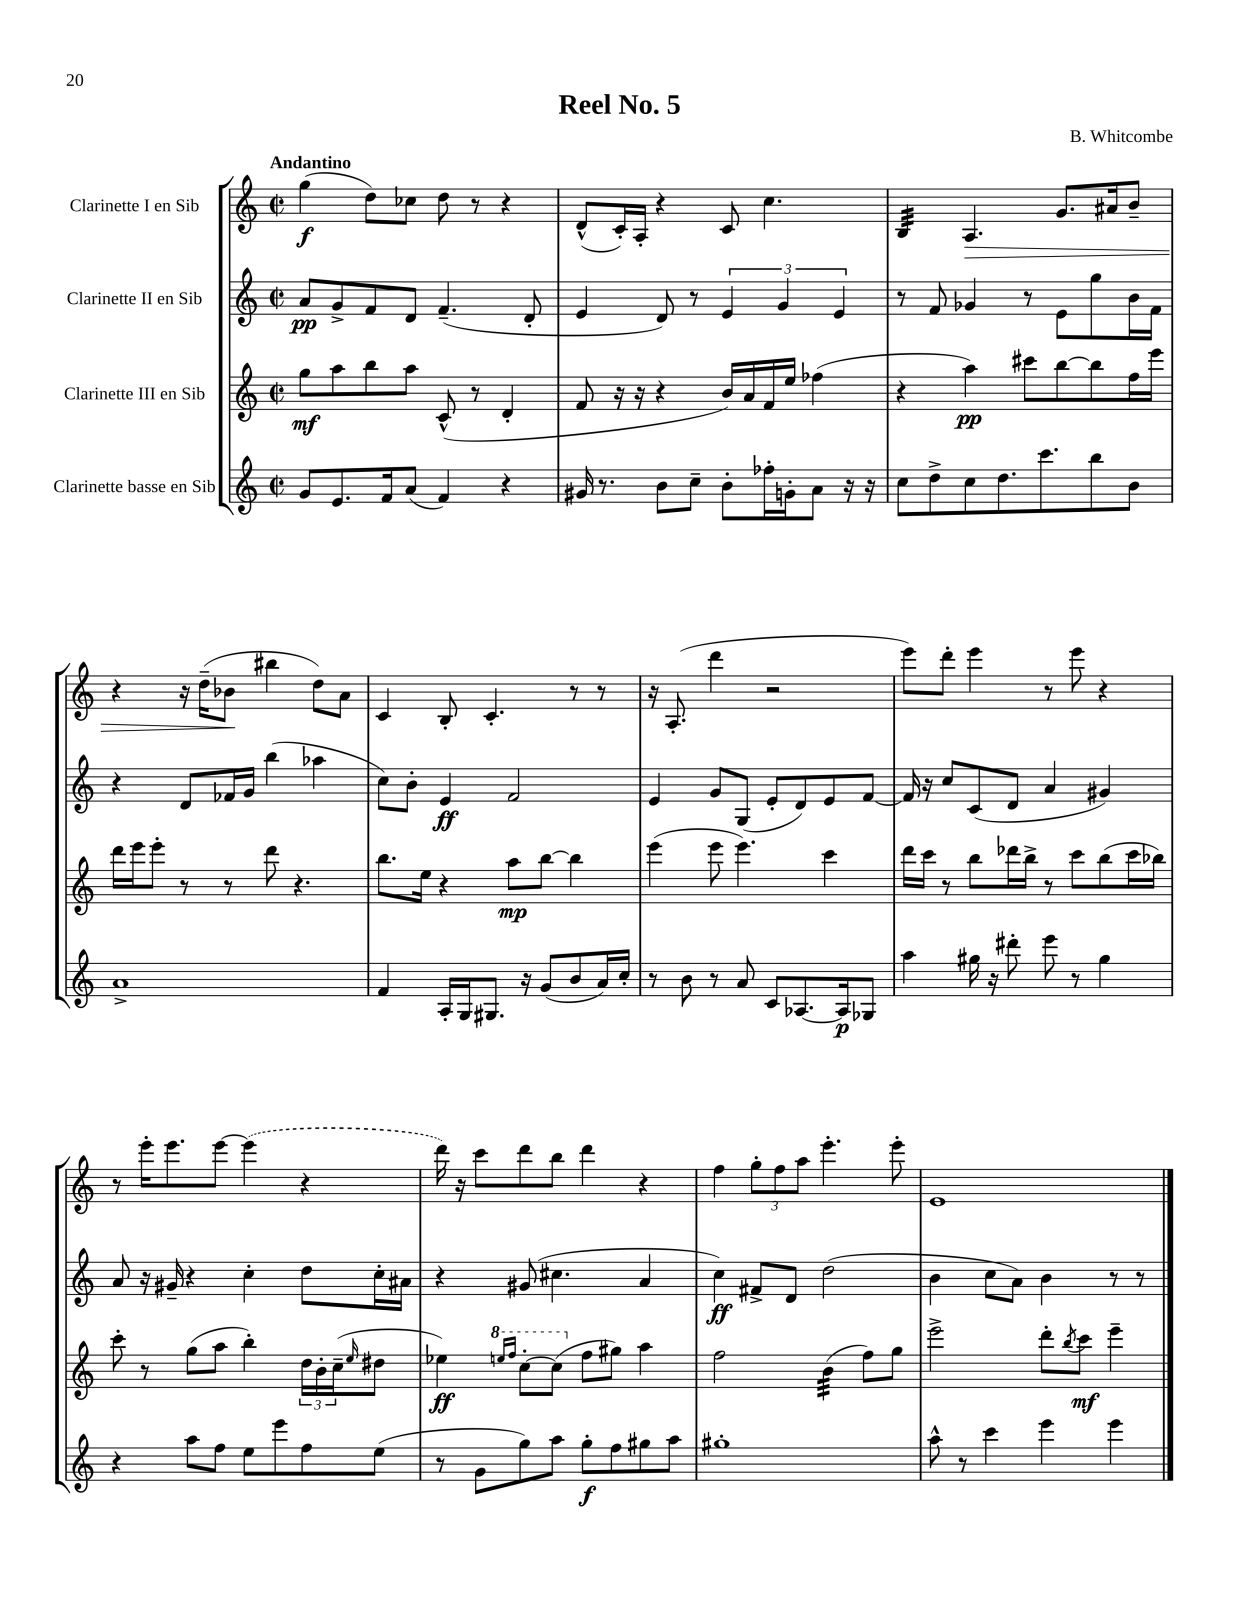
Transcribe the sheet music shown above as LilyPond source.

\header { title = "Reel No. 5" composer = "B. Whitcombe" }
<<
\new StaffGroup <<
\new Staff = "s0" \with { instrumentName = "Clarinette I en Sib" } {
    \clef treble \key c \major \defaultTimeSignature \time 2/2 \tempo "Andantino"
    g''4\f( d''8) ces''8 d''8 r8 r4 |
    d'8-^( c'16-.) a16-. r4 c'8 c''4. |
    b4:32 a4.\> g'8. ais'16 b'8-- |
    r4 r16 d''16--( bes'8\! bis''4 d''8) a'8 |
    c'4 b8-. c'4.-. r8 r8 |
    r16 a8.-.( d'''4 r2 |
    e'''8) d'''8-. e'''4 r8 e'''8 r4 |
    r8 e'''16-. e'''8. e'''8~ \once \slurDashed e'''4( r4 |
    d'''16) r16 c'''8 d'''8 b''8 d'''4 r4 |
    f''4 \tuplet 3/2 { g''8-. f''8 a''8 } e'''4.-. e'''8-. |
    e'1 \bar "|." |
}
\new Staff = "s1" \with { instrumentName = "Clarinette II en Sib" } {
    \clef treble \key c \major \defaultTimeSignature \time 2/2
    a'8\pp g'8-> f'8 d'8 f'4.--( d'8-. |
    e'4 d'8) r8 \tuplet 3/2 { e'4 g'4 e'4 } |
    r8 f'8 ges'4 r8 e'8 g''8 b'16 f'16 |
    r4 d'8 fes'16 g'16 b''4( aes''4 |
    c''8) b'8-. e'4\ff f'2 |
    e'4 g'8 g8( e'8-. d'8) e'8 f'8~ |
    f'16 r16 c''8 c'8( d'8 a'4 gis'4) |
    a'8 r16 gis'16-- r4 c''4-. d''8 c''16-. ais'16 |
    r4 gis'8( cis''4. a'4 |
    c''4\ff) fis'8-> d'8 d''2( |
    b'4 c''8 a'8) b'4 r8 r8 \bar "|." |
}
\new Staff = "s2" \with { instrumentName = "Clarinette III en Sib" } {
    \clef treble \key c \major \defaultTimeSignature \time 2/2
    g''8\mf a''8 b''8 a''8 c'8-^( r8 d'4-. |
    f'8 r16 r16 r4 b'16) a'16 f'16 e''16 fes''4( |
    r4 a''4\pp) cis'''8 b''8~ b''8 f''16 e'''16 |
    d'''16 e'''16 e'''8-. r8 r8 d'''8 r4. |
    b''8. e''16 r4 a''8\mp b''8~ b''4 |
    e'''4( e'''8 e'''4.) c'''4 |
    d'''16 c'''16 r8 b''8 des'''16 b''16-> r8 c'''8 b''8( c'''16 bes''16) |
    c'''8-. r8 g''8( a''8 b''4-.) \tuplet 3/2 { d''16 b'16-. c''16--( } \grace { e''16 } dis''8 |
    ees''4\ff) \ottava #1 \grace { e'''!16 f'''16 } c'''8~-. c'''8( \ottava #0 f''8 gis''8) a''4 |
    f''2 b'4:32( f''8) g''8 |
    e'''2-> d'''8-. \acciaccatura { b''8 } c'''8\mf e'''4-- \bar "|." |
}
\new Staff = "s3" \with { instrumentName = "Clarinette basse en Sib" } {
    \clef treble \key c \major \defaultTimeSignature \time 2/2
    g'8 e'8. f'16 a'8( f'4) r4 |
    gis'16 r8. b'8 c''8-- b'8-. fes''16-. g'16-. a'8 r16 r16 |
    c''8 d''8-> c''8 d''8. c'''8. b''8 b'8 |
    a'1-> |
    f'4 a16-. g16 gis8. r16 g'8( b'8 a'16) c''16-. |
    r8 b'8 r8 a'8 c'8 aes8.~ aes16\p ges8 |
    a''4 gis''16 r16 dis'''8-. e'''8 r8 gis''4 |
    r4 a''8 f''8 e''8 e'''8 f''8 e''8( |
    r8 g'8 g''8) a''8 g''8-.\f f''8 gis''8 a''8 |
    gis''1-. |
    a''8-^ r8 c'''4 e'''4 e'''4 \bar "|." |
}
>>
>>
\layout { \context { \Score \remove "Bar_number_engraver" } }
